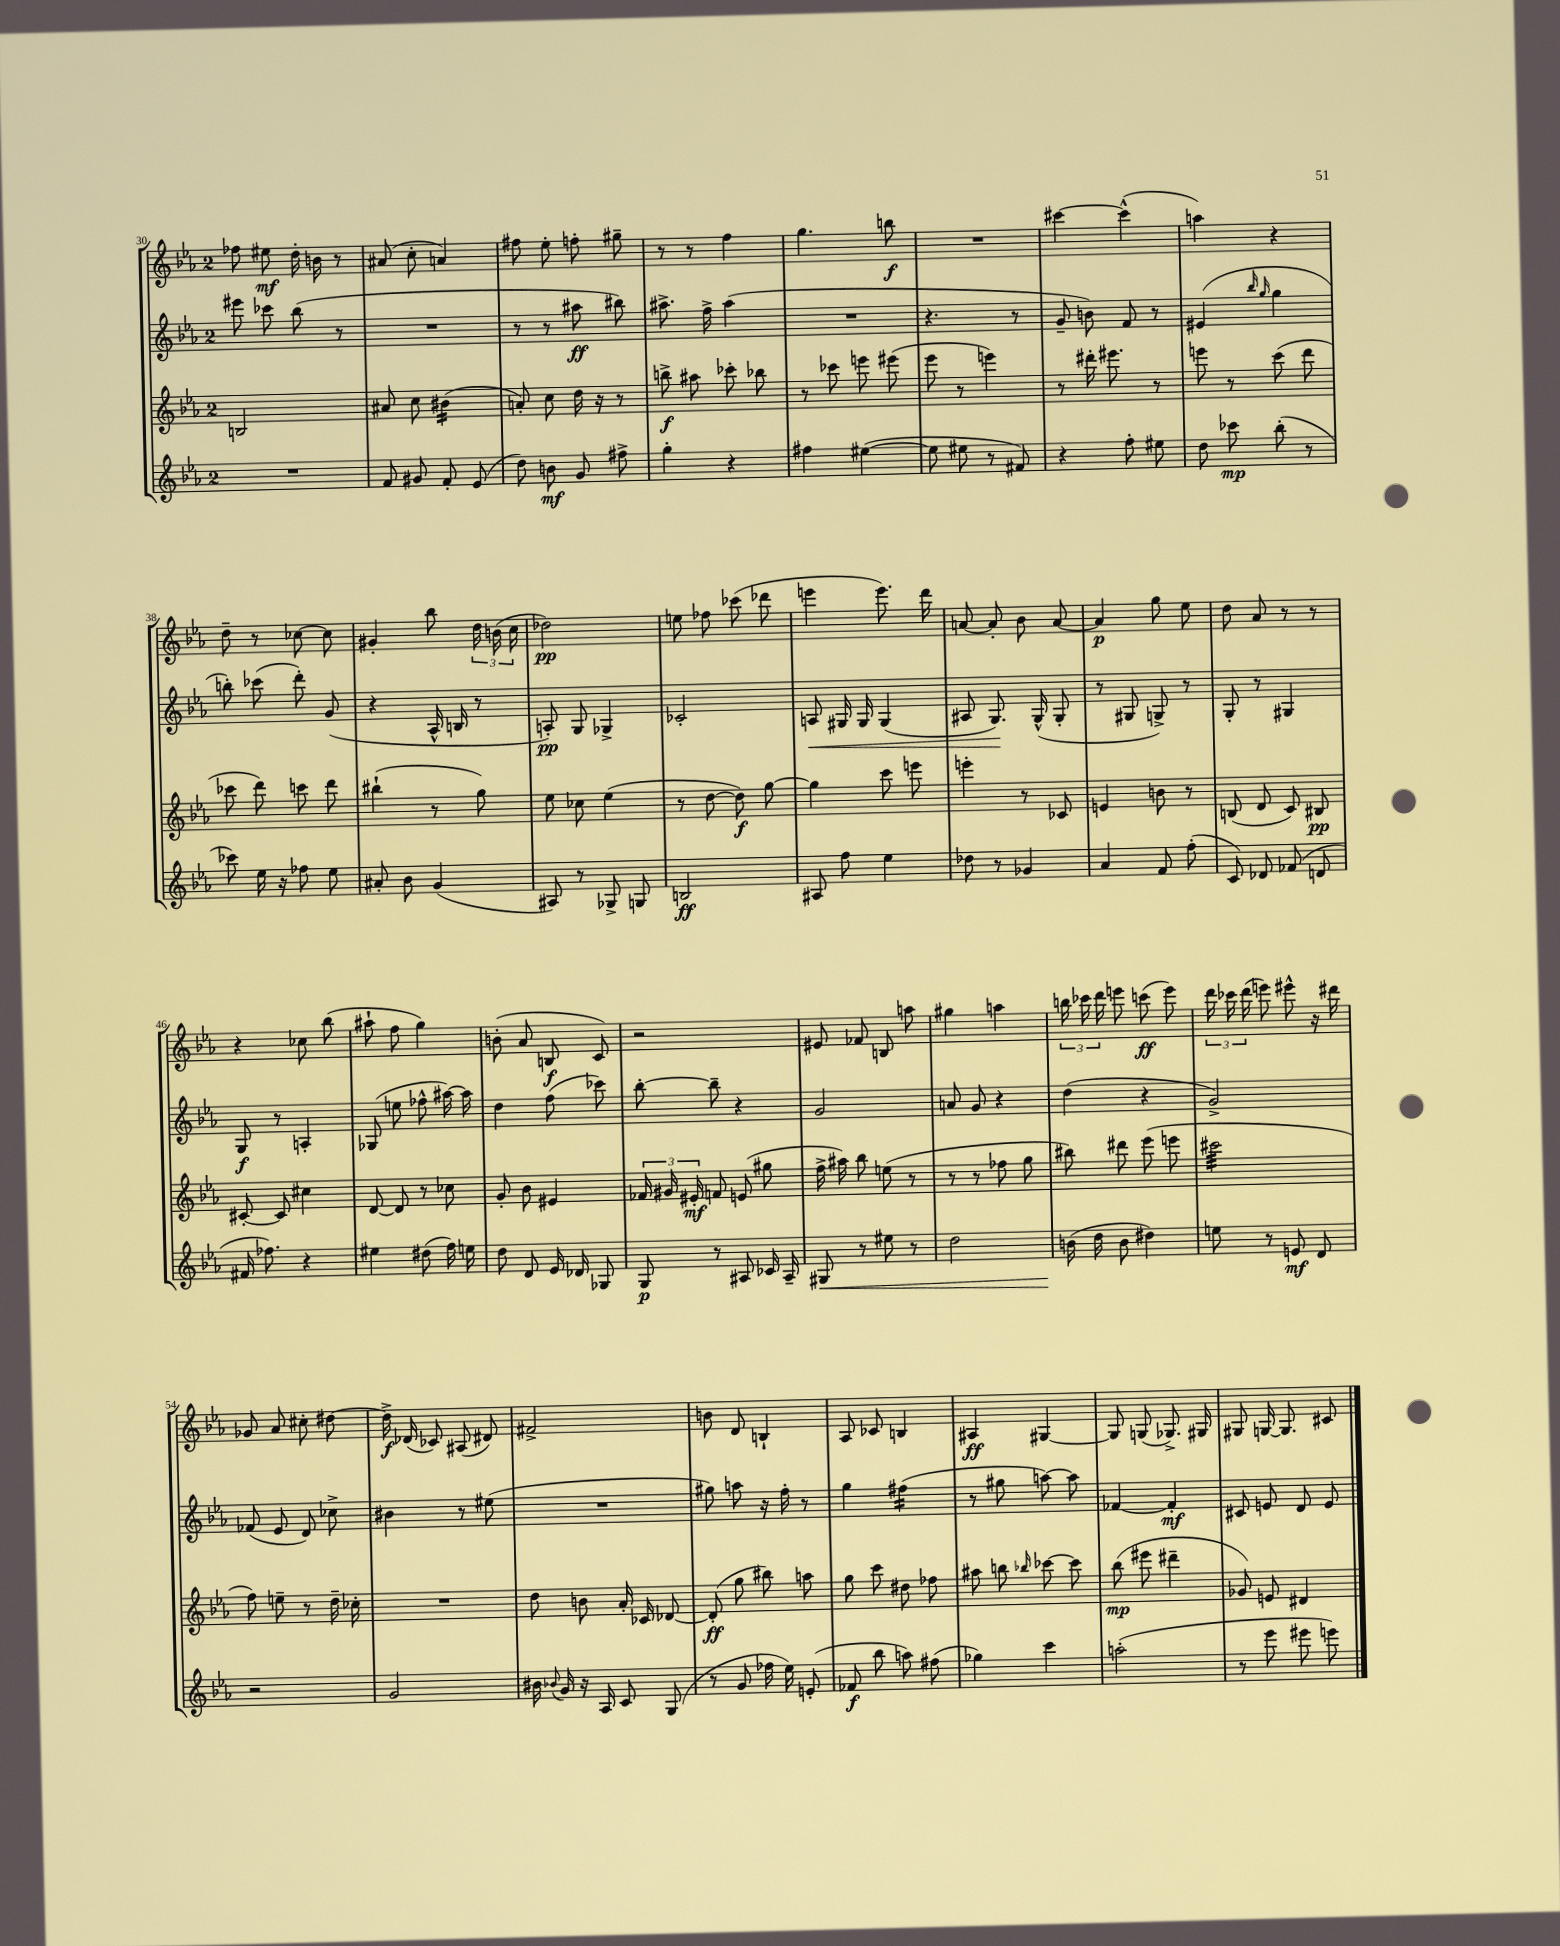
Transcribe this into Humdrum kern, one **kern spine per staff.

**kern	**kern	**kern	**kern
*staff4	*staff3	*staff2	*staff1
*clefG2	*clefG2	*clefG2	*clefG2
*k[b-e-a-]	*k[b-e-a-]	*k[b-e-a-]	*k[b-e-a-]
*M2/4	*M2/4	*M2/4	*M2/4
2r	2B/	8eee#\	8ff-\
.	.	8ccc-\	8ee#\
.	.	(8bb-\	16dd'\
.	.	.	16b\
.	.	8r	8r
=	=	=	=
8f/	8a#/	2r	(8a#/
8g#/	8cc\	.	8cc'\
8f'/	(4b#\	.	4a/)
(8e-/	.	.	.
=	=	=	=
8dd\)	8a'/)	8r	8ff#\
8b\	8cc\	8r	8ee-'\
8g/	16dd\	8aa#\	8ff'\
.	16r	.	.
8ff#^\	8r	8bb#\)	8gg#~\
=	=	=	=
4gg'\	8bb^\	8.aa#^\	8r
.	8aa#\	.	8r
.	.	16ff^\	.
4r	8ccc-'\	(4aa#\	4ff\
.	8bb-\	.	.
=	=	=	=
4ff#\	8r	2r	4.gg\
.	8ccc-\	.	.
([4ee#\	8eee\	.	.
.	(8eee#\	.	8bb\
=	=	=	=
8ee#\]	8eee-\	4.r	2r
8ee#\	8r	.	.
8r	4eee\)	.	.
8f#/)	.	8r	.
=	=	=	=
4r	8r	8g~/	[4ccc#\
.	16ddd#'\	8b\)	.
.	8.eee#\	.	.
8ff'\	.	8f/	(4ccc#^^\]
8ee#\	8r	8r	.
=	=	=	=
8dd\	8eee\	(4e#/	4aa\)
8ccc-\	8r	.	.
.	.	16qqbb-/	.
.	.	16qqgg/	.
(8bb-'\	(8ccc\	4gg\	4r
8r	8ddd\	.	.
=	=	=	=
8ccc-\)	8ccc-\	8bb'\)	8dd~\
16ee-\	8ddd\)	(8ccc-\	8r
16r	.	.	.
8ff-\	8ccc\	8ddd'\)	[8cc-\
8ee-\	8ddd\	(8g/	8cc-\]
=	=	=	=
8a#'/	(4bb#`\	4r	4g#'/
8b-\	.	.	.
(4g/	8r	16A-^^/	8bb-\
.	.	16B/	.
.	8gg\)	8r	24dd\
.	.	.	(24b\
.	.	.	24cc\
=	=	=	=
8A#/)	8ee-\	8A'/)	2dd-\)
8r	8cc-\	8G/	.
8G-^/	(4ee-\	4G-^/	.
8G/	.	.	.
=	=	=	=
2B/	8r	2c-'/	8ee\
.	[8dd\	.	8ff-\
.	8dd\])	.	(8ccc-\
.	[8gg\	.	8ddd-\
=	=	=	=
8A#/	4gg\]	8A/	4eee\
8ff\	.	16G#/	.
.	.	16G#/	.
4ee-\	8ccc\	(4G#/	8.eee\)
.	8eee\	.	.
.	.	.	16ddd\
=	=	=	=
8dd-\	4eee'\	8A#/	[8a/
8r	.	8.G/)	8a'/]
4g-/	8r	.	8b-\
.	.	(16G^^/	.
.	8c-/	8G'/	[8a/
=	=	=	=
4a-/	4e/	8r	4a/]
.	.	8G#/	.
8f/	8b\	8G^/)	8gg\
(8ff'\	8r	8r	8ee-\
=	=	=	=
8c/)	(8B/	8G'/	8dd\
8d-/	8d/	8r	8a-/
(8f-/	8c/)	4G#/	8r
8d/	8B#/	.	8r
=	=	=	=
16f#/	[8c#'/	8G/	4r
8.ff-\)	.	.	.
.	8c#/]	8r	.
4r	4cc#\	4A'/	8cc-\
.	.	.	(8bb-\
=	=	=	=
4ee#\	[8d/	(8G-/	8aa#`\
.	8d/]	8ee\	8ff\
(8dd#\	8r	8ff-^^\	4gg\)
16ff\)	8cc-\	[16aa#\)	.
16ee\	.	16aa#\]	.
=	=	=	=
8dd\	8g'/	4dd\	(8b'\
8d/	8b-\	.	8a-/
16e-/	4e#/	(8ff\	8B/
16d-/	.	.	.
8G-/	.	8ccc-\)	8c/)
=	=	=	=
8G/	24f-/	[8bb-'\	2r
.	24g#/	.	.
.	24e#'/	.	.
8r	8f/	8bb-~\]	.
8A#/	(8e/	4r	.
16c-/	8gg#\	.	.
16A#~/	.	.	.
=	=	=	=
8G#/	16ff^\	2g/	8e#/
.	16aa#\)	.	.
8r	8bb-\	.	8f-/
8ee#\	(8ee\	.	8B/
8r	8r	.	8aa\
=	=	=	=
2dd\	8r	8a/	4gg#\
.	8r	8g/	.
.	8ff-\	4r	4aa\
.	8gg\	.	.
=	=	=	=
(16b\	8bb#\)	(4dd\	24bb\
.	.	.	24ccc-\
16dd\	.	.	.
.	.	.	24ddd\
8b\	8ddd#\	.	8eee\
4dd#\)	(8eee-\	4r	(8ccc\
.	8eee\	.	8eee\)
=	=	=	=
8ee\	2ccc#\	2g^/)	24ddd\
.	.	.	24ccc-\
.	.	.	(24ddd\
8r	.	.	8eee\)
8e/	.	.	8eee#^^\
8d/	.	.	16r
.	.	.	16ddd#\
=	=	=	=
2r	8ff\)	(8f-/	8g-/
.	8ee~\	8e-/	8a-/
.	8r	8d/)	8cc#'\
.	16dd~\	8cc-^\	[8dd#\
.	16cc-'\	.	.
=	=	=	=
2g/	2r	4b#\	16dd#^\]
.	.	.	(16d-/
.	.	.	8c-/)
.	.	8r	(8A#/
.	.	(8ee#\	8d#/)
=	=	=	=
16b#\	8dd\	2r	2f#^/
8qqb-/	.	.	.
16g/	.	.	.
16r	8b\	.	.
16A-/	.	.	.
8c/	16a-'/	.	.
.	16c-/	.	.
(8G/	[8d-/	.	.
=	=	=	=
8r	(8d-'/]	8gg#\)	8b\
8g/	8gg\	8aa\	8d/
16ff-\	8bb#\)	16r	4B`/
16ee-\)	.	16ff'\	.
(8e'/	8aa\	8r	.
=	=	=	=
8f-/	8gg\	4gg\	8A-/
8bb-\	8ccc\	.	8c-/
8aa\)	8dd#\	(4ff#\	4B/
(8ff#\	8ff-\	.	.
=	=	=	=
4gg-\)	8aa#\	8r	4A#/
.	8bb\	8gg#\	.
.	16qqbb-/	.	.
4ccc\	[8ccc-\	[8aa\)	[4G#/
.	8ccc-\]	8aa\]	.
=	=	=	=
(2aa'\	(8bb-\	[4f-/	8G#/]
.	8eee#\	.	(8G/
.	4ddd#~\	4f-'/]	8.G-^/)
.	.	.	16G#/
=	=	=	=
8r	8g-/)	8c#/	8G#/
8eee-\	8e/	8e/	[16G/
.	.	.	8.G/]
8eee#\	4d#/	8d/	.
8eee\)	.	8e/	8c#/
==	==	==	==
*-	*-	*-	*-
